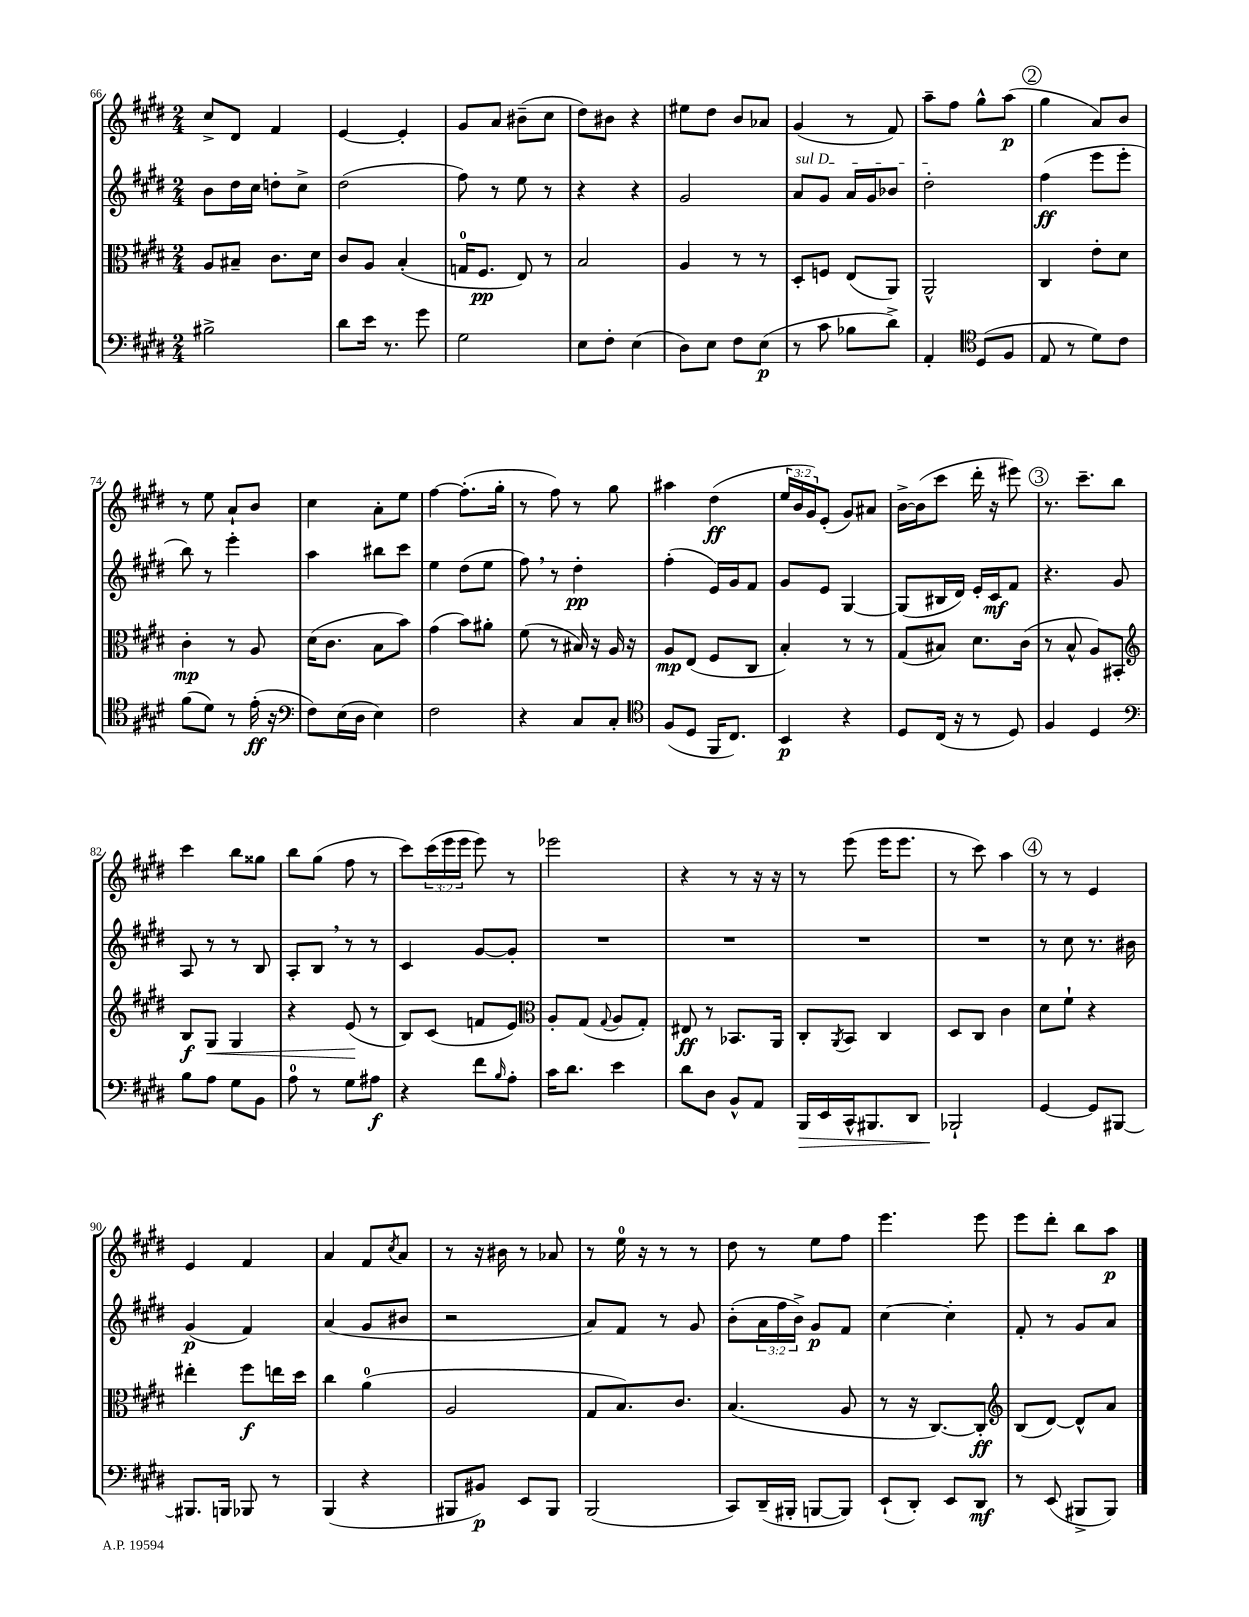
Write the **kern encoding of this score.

**kern	**kern	**kern	**kern
*staff4	*staff3	*staff2	*staff1
*clefF4	*clefC3	*clefG2	*clefG2
*k[f#c#g#d#]	*k[f#c#g#d#]	*k[f#c#g#d#]	*k[f#c#g#d#]
*M2/4	*M2/4	*M2/4	*M2/4
2B#^	8A	8b	8cc#^
.	8B#~	16dd#	8d#
.	.	16cc#	.
.	8.c#	8dd'	4f#
.	.	8cc#^	.
.	16d#	.	.
=	=	=	=
8d#	8c#	(2dd#	[4e
16e	8A	.	.
8.r	.	.	.
.	(4B'	.	4e']
8g#	.	.	.
=	=	=	=
2G#	16G	8ff#)	8g#
.	8.F#	.	.
.	.	8r	8a
.	8E)	8ee	(8b#~
.	8r	8r	8cc#
=	=	=	=
8E	2B	4r	8dd#)
8F#'	.	.	8b#
(4E	.	4r	4r
=	=	=	=
8D#)	4A	2g#	8ee#
8E	.	.	8dd#
8F#	8r	.	8b
(8E	8r	.	8a-
=	=	=	=
8r	8D#'	8a	(4g#
8c#	8F	8g#	.
8B-	(8E	16a	8r
.	.	16g#	.
8d#^)	8AA)	8b-	8f#)
=	=	=	=
4AA'	2AA^^	2dd#'	8aa~
.	.	.	8ff#
*clefC4	*	*	*
(8D#	.	.	8gg#^^
8F#	.	.	(8aa
=	=	=	=
8E	4C#	(4ff#	4gg#
8r	.	.	.
8d#)	8e'	8eee	8a)
8c#	8d#	8eee'	8b
=	=	=	=
(8f#	4c#'	8bb)	8r
8d#)	.	8r	8ee
8r	8r	4eee'	8a`
(16e'	8A	.	8b
16r	.	.	.
=	=	=	=
*clefF4	*	*	*
8F#)	(16d#	4aa	4cc#
.	8.c#	.	.
(16E	.	.	.
16D#	.	.	.
4E)	8B	8bb#	8a'
.	8b)	8ccc#	8ee
=	=	=	=
2F#	(4g#	4ee	[4ff#
.	8b)	(8dd#	(8.ff#']
.	8a#'	8ee	.
.	.	.	16gg#'
=	=	=	=
4r	(8f#	8ff#)	8r
.	8r	8r	8ff#)
8C#	16B#)	4dd#'	8r
.	16r	.	.
8C#'	16A	.	8gg#
.	16r	.	.
=	=	=	=
*clefC4	*	*	*
(8F#	8A	(4ff#'	4aa#
8D#	(8E	.	.
16FF#	8F#	16e)	(4dd#
8.C#)	.	16g#	.
.	8C#	8f#	.
=	=	=	=
4BB	4B')	8g#	24ee
.	.	.	24b
.	.	.	24g#)
.	.	8e	(8e'
4r	8r	[4G#	8g#)
.	8r	.	8a#
=	=	=	=
8D#	(8G#	(8G#]	[16b^
.	.	.	(16b]
(16C#	8B#)	16B#	8ccc#
16r	.	16d#)	.
8r	8.d#	16e'	16ddd#'
.	.	16c#	16r
8D#)	.	8f#	8eee#)
.	(16c#	.	.
=	=	=	=
4F#	8r	4.r	8.r
.	8B^^	.	.
.	.	.	8.ccc#~
4D#	8A)	.	.
.	8BB#'	8g#	8bb
=	=	=	=
*clefF4	*clefG2	*	*
8B	8B	8A	4ccc#
8A	8G#	8r	.
8G#	4G#	8r	8bb
8BB	.	8B	8gg##
=	=	=	=
8A	4r	8A'	8bb
8r	.	8B	(8gg#
8G#	(8e	8r	8ff#
8A#	8r	8r	8r
=	=	=	=
4r	8B)	4c#	8ccc#)
.	(8c#	.	(24ccc#
.	.	.	24eee
.	.	.	24eee
8f#	8f	[8g#	8eee)
16qqB	.	.	.
8A'	8e)	8g#']	8r
=	=	=	=
*	*clefC3	*	*
16c#	8A'	2r	2eee-
8.d#	.	.	.
.	(8G#	.	.
.	8qqG#	.	.
4e	8A	.	.
.	8G#')	.	.
=	=	=	=
8d#	8E#	2r	4r
8D#	8r	.	.
8BB^^	8.BB-	.	8r
8AA	.	.	16r
.	16AA	.	16r
=	=	=	=
16BBB	8C#'	2r	8r
16EE	.	.	.
.	8qAA	.	.
16CC#^^	8BB	.	(8eee
8.BBB#	.	.	.
.	4C#	.	16eee
.	.	.	8.eee
8DD#	.	.	.
=	=	=	=
2BBB-`	8D#	2r	8r
.	8C#	.	8ccc#)
.	4c#	.	4aa
=	=	=	=
[4GG#	8d#	8r	8r
.	8f#`	8cc#	8r
8GG#]	4r	8.r	4e
[8BBB#	.	.	.
.	.	16b#	.
=	=	=	=
8.BBB#]	4ee#'	(4g#	4e
16BBB	.	.	.
8BBB-	8ff#	4f#)	4f#
8r	16ee	.	.
.	16dd#	.	.
=	=	=	=
(4BBB	4cc#	(4a	4a
4r	(4a	8g#	8f#
.	.	.	8qcc#
.	.	8b#	8a
=	=	=	=
8BBB#	2A	2r	8r
8BB#)	.	.	16r
.	.	.	16b#
8EE	.	.	8r
8BBB#	.	.	8a-
=	=	=	=
(2BBB	8G#	8a)	8r
.	8.B)	8f#	16ee
.	.	.	16r
.	.	8r	8r
.	8.c#	.	.
.	.	8g#	8r
=	=	=	=
8CC#)	(4.B	(8b'	8dd#
(16DD#~	.	24a	8r
.	.	24ff#	.
16BBB#'	.	.	.
.	.	24b^)	.
[8BBB	.	8g#	8ee
8BBB])	8A	8f#	8ff#
=	=	=	=
(8EE`	8r	[4cc#	4.eee
8DD#')	16r	.	.
.	[8.C#)	.	.
8EE	.	4cc#']	.
8DD#	8C#']	.	8eee
=	=	=	=
*	*clefG2	*	*
8r	(8B	8f#'	8eee
(8EE	[8d#)	8r	8ddd#'
8BBB#^	8d#^^]	8g#	8bb
8BBB#)	8a	8a	8aa
==	==	==	==
*-	*-	*-	*-
